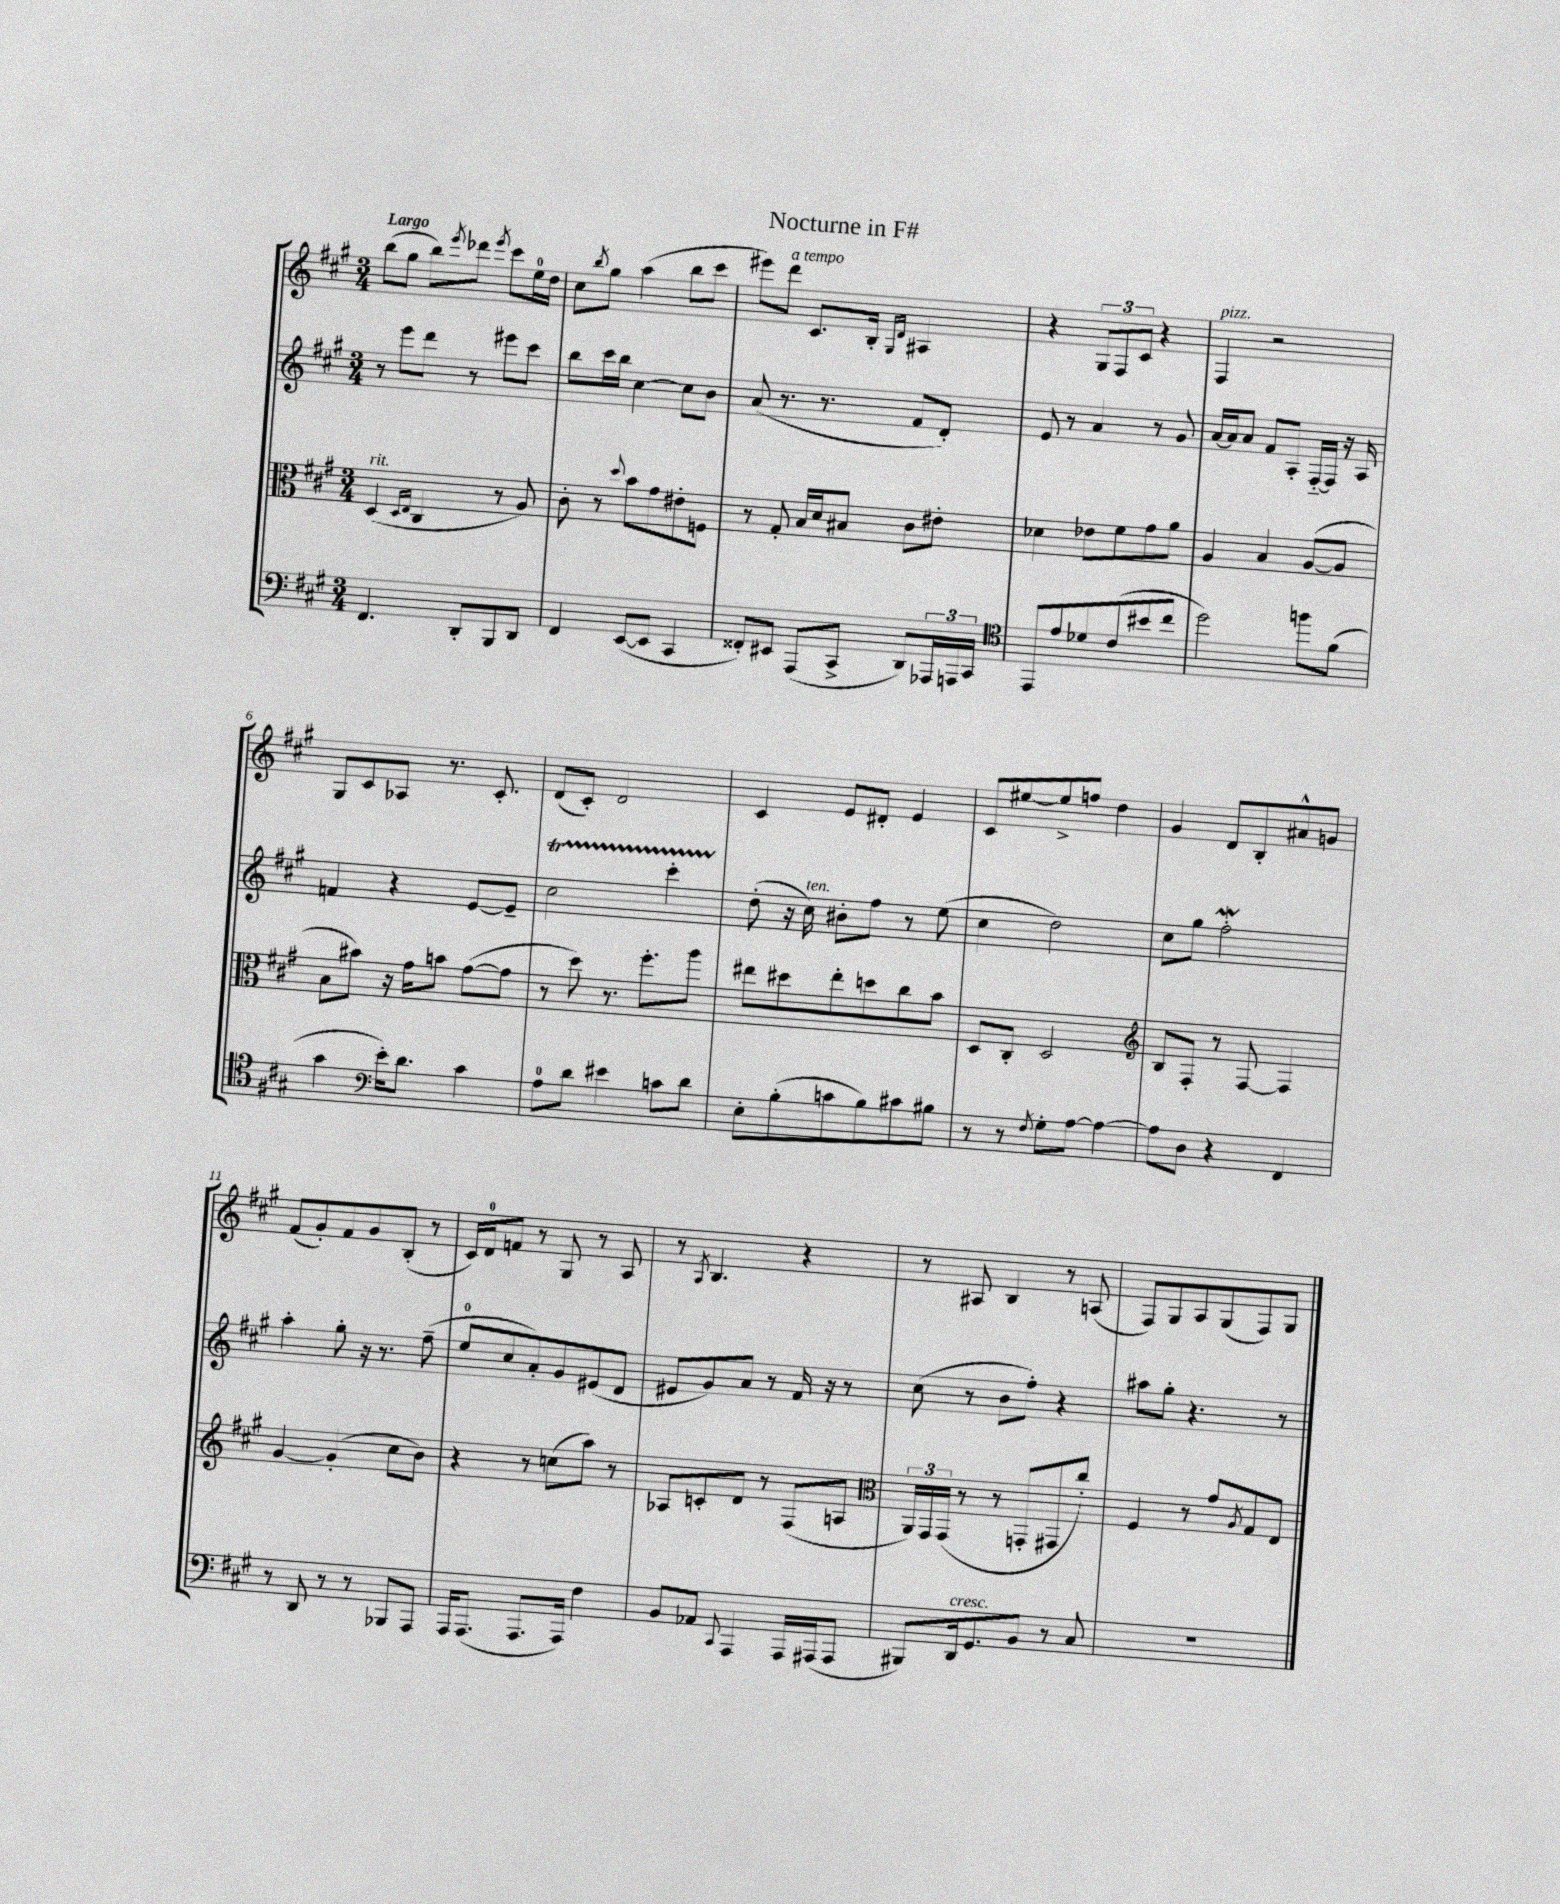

**kern	**kern	**kern	**kern
*staff4	*staff3	*staff2	*staff1
*clefF4	*clefC3	*clefG2	*clefG2
*k[f#c#g#]	*k[f#c#g#]	*k[f#c#g#]	*k[f#c#g#]
*M3/4	*M3/4	*M3/4	*M3/4
4.FF#	(4D	8r	(8bb
.	.	8eee	8gg#
.	16qqD	.	.
.	16qqE	.	.
.	4C#	8ddd	8bb)
.	.	.	8qeee
8DD'	.	8r	8ddd-
.	.	.	8qeee
8BBB	8r	8eee#	8ccc#
8DD	8A)	8ccc#	16ee
.	.	.	16dd
=	=	=	=
4FF#	8c#'	8bb	8cc#
.	.	.	8qbb
.	8r	16ccc#	8gg#
.	.	16bb	.
.	8qqdd	.	.
([8EE	8b	[4cc#	(4aa
8EE]	8g#	.	.
4CC#	8e#'	8cc#]	8bb
.	8F	8b	8ccc#
=	=	=	=
8FF##')	8r	(8a	8eee#)
8EE#	8G#'	8.r	8ddd
(8AAA	16B	.	8.c#
.	16d	8.r	.
8CC#^	8B#	.	.
.	.	.	16B'
.	.	.	16qqG#
.	.	.	16qqd
8DD)	8c#	8f#	4A#
24AAA-	8e#'	8d')	.
24AAA	.	.	.
24CC#	.	.	.
=	=	=	=
*clefC4	*	*	*
8EE	4d-	8e	4r
8e	.	8r	.
8d-	8e-	4a	12G#
.	.	.	12F#
(8c#	8f#	.	.
.	.	.	12c#
8b#	8g#	8r	4r
8cc#	8a	8g#	.
=	=	=	=
2dd)	4A	[16a	4F#
.	.	16a]	.
.	.	8a	.
.	4B	8f#	2r
.	.	8A'	.
8ff	([8A	[16F#'~	.
.	.	16F#]	.
(8f#	8A]	16r	.
.	.	16A	.
=	=	=	=
4g#	8B	4f	8G#
.	8b#)	.	8c#
*clefF4	*	*	*
16e')	16r	4r	8A-
8.d	16g#	.	.
.	8b	.	8.r
4c#	([8g#	[8e	.
.	.	.	8.c#'
.	8g#]	8e~]	.
=	=	=	=
8A	8r	2cc#	(8d
8d	8dd)	.	8c#')
4e#	8.r	.	2d
.	8.ff#'	.	.
8c	.	4ccc#'	.
8d	8aa	.	.
=	=	=	=
8E'	8ee#	(8dd'	4c#
(8B'	8dd#	16r	.
.	.	16cc#)	.
8c	8ee#'	8b#'	8e
8B)	8dd	8ff#	8d#'
8c#	8cc#	8r	4e
8B#	8b	(8ee	.
=	=	=	=
8r	8D	4cc#	8c#
8r	8C#'	.	[8ee#
8qF#	.	.	.
8G#'	2D	2dd)	8ee#^]
[8A	.	.	8ff
4A_	.	.	4dd
=	=	=	=
*	*clefG2	*	*
8A]	8B	8cc#	4g#
8D	8F#'	8gg#	.
4r	8r	2ff#'	8d
.	[8F#	.	8B'
4FF#	4F#]	.	8a#^^
.	.	.	8g
=	=	=	=
8r	[4g#	4aa'	(8f#
8DD	.	.	8g#')
8r	(4g#']	8gg#'	8f#
8r	.	16r	8g#
.	.	8.r	.
8BBB-	8cc#	.	(8B'
8AAA	8b)	(8ff#~	8r
=	=	=	=
16AAA	4r	8ee	16c#)
(8.AAA	.	.	16d
.	.	8cc#	8f
8.AAA	8r	8a')	8r
.	(8cc	8g#	8G#
16AAA)	.	.	.
4F#	8aa)	(8e#	8r
.	8r	8d	8A
=	=	=	=
8BB	8A-	8e#	8r
.	.	.	8qA
8AA-	8c'	8g#)	4.B
8qqCC#	.	.	.
4AAA	8d	8a	.
.	8r	8r	.
16AAA	(8F#	16f#	4r
(16AAA#	.	16r	.
8AAA#	8A	8r	.
=	=	=	=
*	*clefC3	*	*
8BBB#)	24AA)	(8cc#	8r
.	24GG#	.	.
.	(24GG#	.	.
16DD	8r	8r	8A#
8.GG#	.	.	.
.	8r	8b	4B
8BB	8GG'	8ff#')	.
8r	8GG#	4r	8r
8C#	8cc#')	.	(8A
=	=	=	=
2.r	4F#	8aa#	8F#)
.	.	8gg#'	8G#
.	8r	4.r	8A
.	8g#	.	(8G#
.	8qA	.	.
.	8G#	.	8F#)
.	8E	8r	8G#
==	==	==	==
*-	*-	*-	*-
